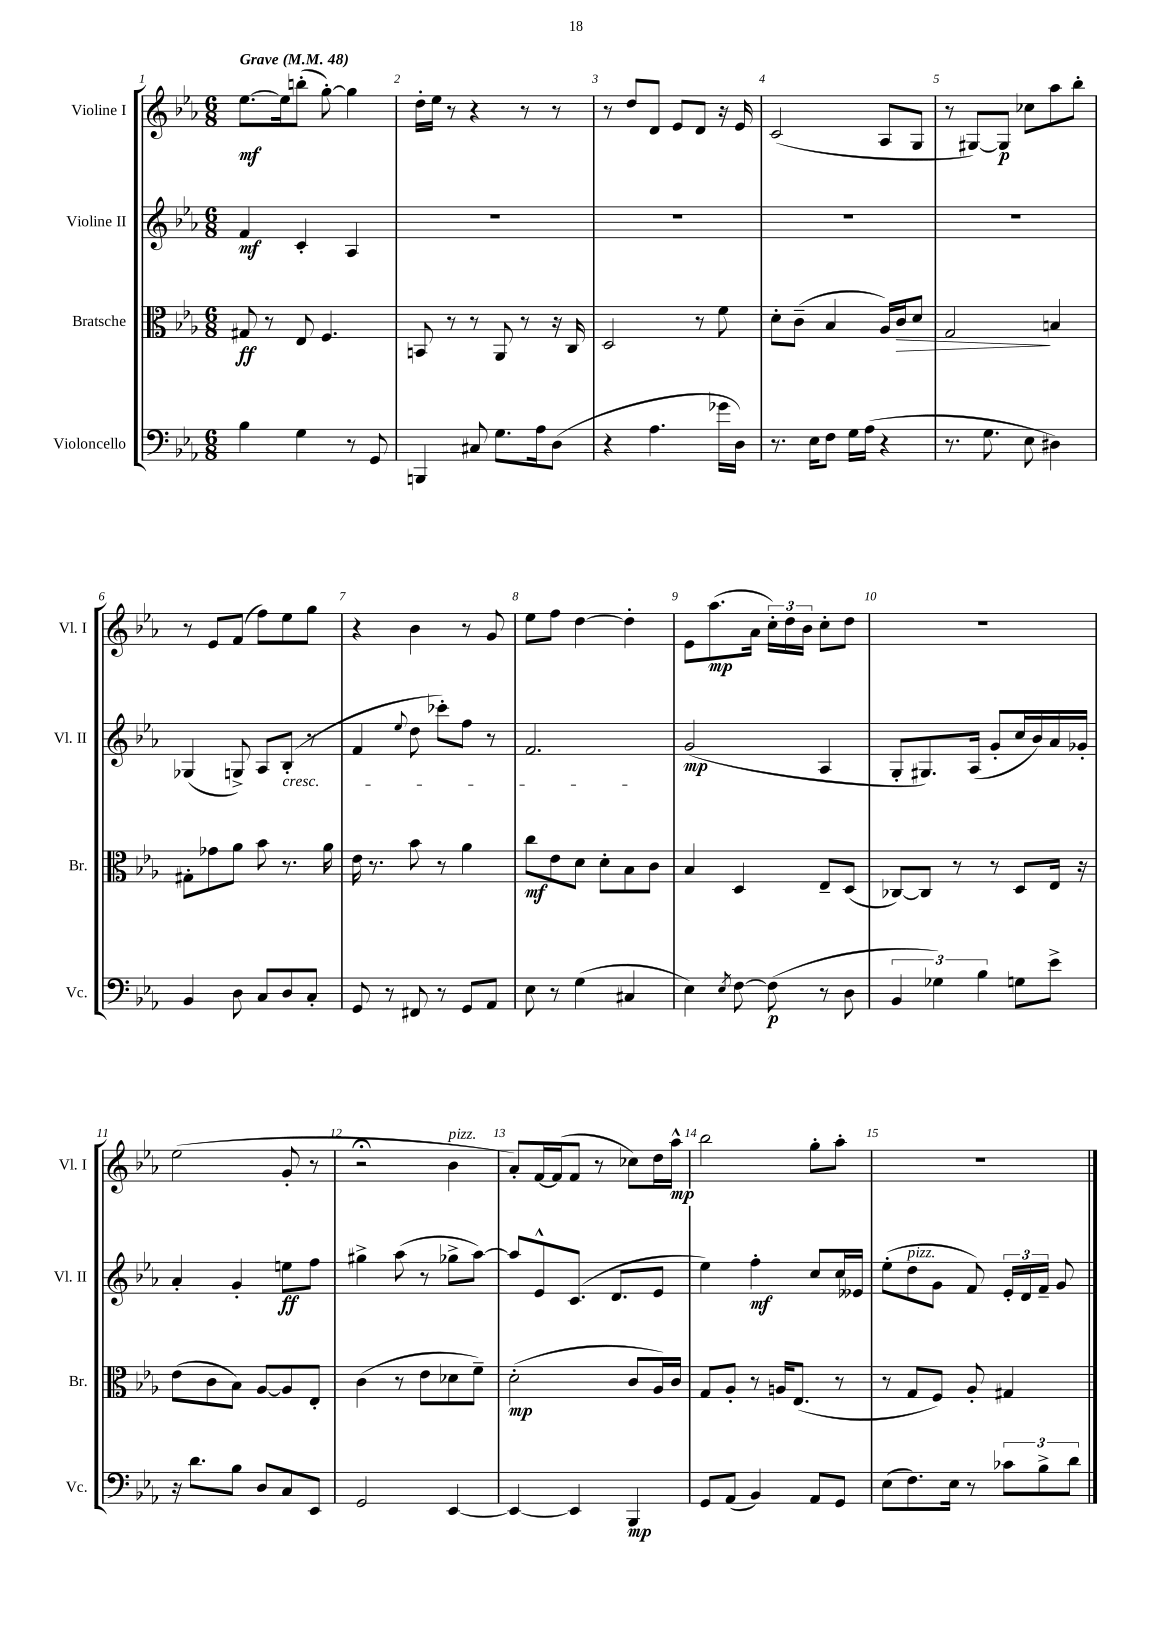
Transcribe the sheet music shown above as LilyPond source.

<<
\new StaffGroup <<
\new Staff = "s0" \with { instrumentName = "Violine I" shortInstrumentName = "Vl. I" } {
    \clef treble \key ees \major \numericTimeSignature \time 6/8 \tempo "Grave" 4 = 48
    \autoBeamOff ees''8.[~\mf ees''16 b''8]-.( g''8~-.) g''4 |
    d''16[-. ees''16] r8 r4 r8 r8 |
    r8 d''8[ d'8] ees'8[ d'8] r16 ees'16 |
    c'2( aes8[ g8] |
    r8 gis8[~) gis8]\p ces''8[ aes''8 bes''8]-. |
    r8 ees'8[ f'8]( f''8[) ees''8 g''8] |
    r4 bes'4 r8 g'8 |
    ees''8[ f''8] d''4~ d''4-. |
    ees'8[ aes''8.\mp( aes'16] \tuplet 3/2 { c''16[-.) d''16 bes'16] } c''8[-. d''8] |
    R2. |
    ees''2( g'8-. r8 |
    r2\fermata bes'4^\markup { \italic "pizz." } |
    aes'8[-.) f'16~ f'16( f'8] r8 ces''8[) d''16 aes''16]-^\mp |
    bes''2 g''8[-. aes''8]-. |
    R2. \bar "|." |
}
\new Staff = "s1" \with { instrumentName = "Violine II" shortInstrumentName = "Vl. II" } {
    \clef treble \key ees \major \numericTimeSignature \time 6/8
    \autoBeamOff f'4\mf c'4-. aes4 |
    R2. |
    R2. |
    R2. |
    R2. |
    ges4( g8->) aes8[ bes8]-.\cresc( r8 |
    f'4 \appoggiatura { ees''8 } d''8 ces'''8[-.) f''8] r8 |
    f'2.\! |
    g'2\mp( aes4 |
    g8[-. gis8.) aes16]( g'8[-. c''16 bes'16) aes'16 ges'16]-. |
    aes'4-. g'4-. e''8[\ff f''8] |
    gis''4-> aes''8( r8 ges''8[-> aes''8]~) |
    aes''8[ ees'8-^ c'8.]( d'8.[ ees'8] |
    ees''4) f''4-.\mf c''8[ c''16 eeses'16] |
    ees''8[-.( d''8^\markup { \italic "pizz." } g'8] f'8) \tuplet 3/2 { ees'16[-. d'16 f'16]-- } g'8 \bar "|." |
}
\new Staff = "s2" \with { instrumentName = "Bratsche" shortInstrumentName = "Br." } {
    \clef alto \key ees \major \numericTimeSignature \time 6/8
    \autoBeamOff gis8\ff r8 ees8 f4. |
    b,8 r8 r8 aes,8 r8 r16 c16 |
    d2 r8 f'8 |
    d'8[-. c'8]--( bes4 aes16[) c'16\> d'8] |
    g2\! b4 |
    gis8[-. ges'8 aes'8] bes'8 r8. aes'16 |
    ees'16 r8. bes'8 r8 aes'4 |
    c''8[\mf ees'8 d'8] d'8[-. bes8 c'8] |
    bes4 d4 ees8[-- d8]( |
    ces8[~) ces8] r8 r8 d8[ ees16] r16 |
    ees'8[( c'8 bes8]) aes8[~ aes8 ees8]-. |
    c'4( r8 ees'8[ des'8 f'8]--) |
    d'2-.\mp( c'8[ aes16) c'16] |
    g8[ aes8]-. r8 a16[ ees8.]( r8 |
    r8 g8[ f8]) aes8-. gis4 \bar "|." |
}
\new Staff = "s3" \with { instrumentName = "Violoncello" shortInstrumentName = "Vc." } {
    \clef bass \key ees \major \numericTimeSignature \time 6/8
    \autoBeamOff bes4 g4 r8 g,8 |
    b,,4 cis8 g8.[ aes16 d8]( |
    r4 aes4. ges'16[ d16]) |
    r8. ees16[ f8] g16[ aes16]( r4 |
    r8. g8. ees8 dis4) |
    bes,4 d8 c8[ d8 c8]-. |
    g,8 r8 fis,8 r8 g,8[ aes,8] |
    ees8 r8 g4( cis4 |
    ees4) \acciaccatura { ees8 } f8~ f8\p( r8 d8 |
    \tuplet 3/2 { bes,4 ges4) bes4 } g8[ ees'8]-> |
    r16 d'8.[ bes8] d8[ c8 ees,8] |
    g,2 ees,4~ |
    ees,4~ ees,4 bes,,4\mp |
    g,8[ aes,8]( bes,4) aes,8[ g,8] |
    ees8[( f8.) ees16] r8 \tuplet 3/2 { ces'8[ bes8-> d'8] } \bar "|." |
}
>>
>>
\layout { \context { \Score \override BarNumber.break-visibility = ##(#f #t #t) barNumberVisibility = #all-bar-numbers-visible } }
